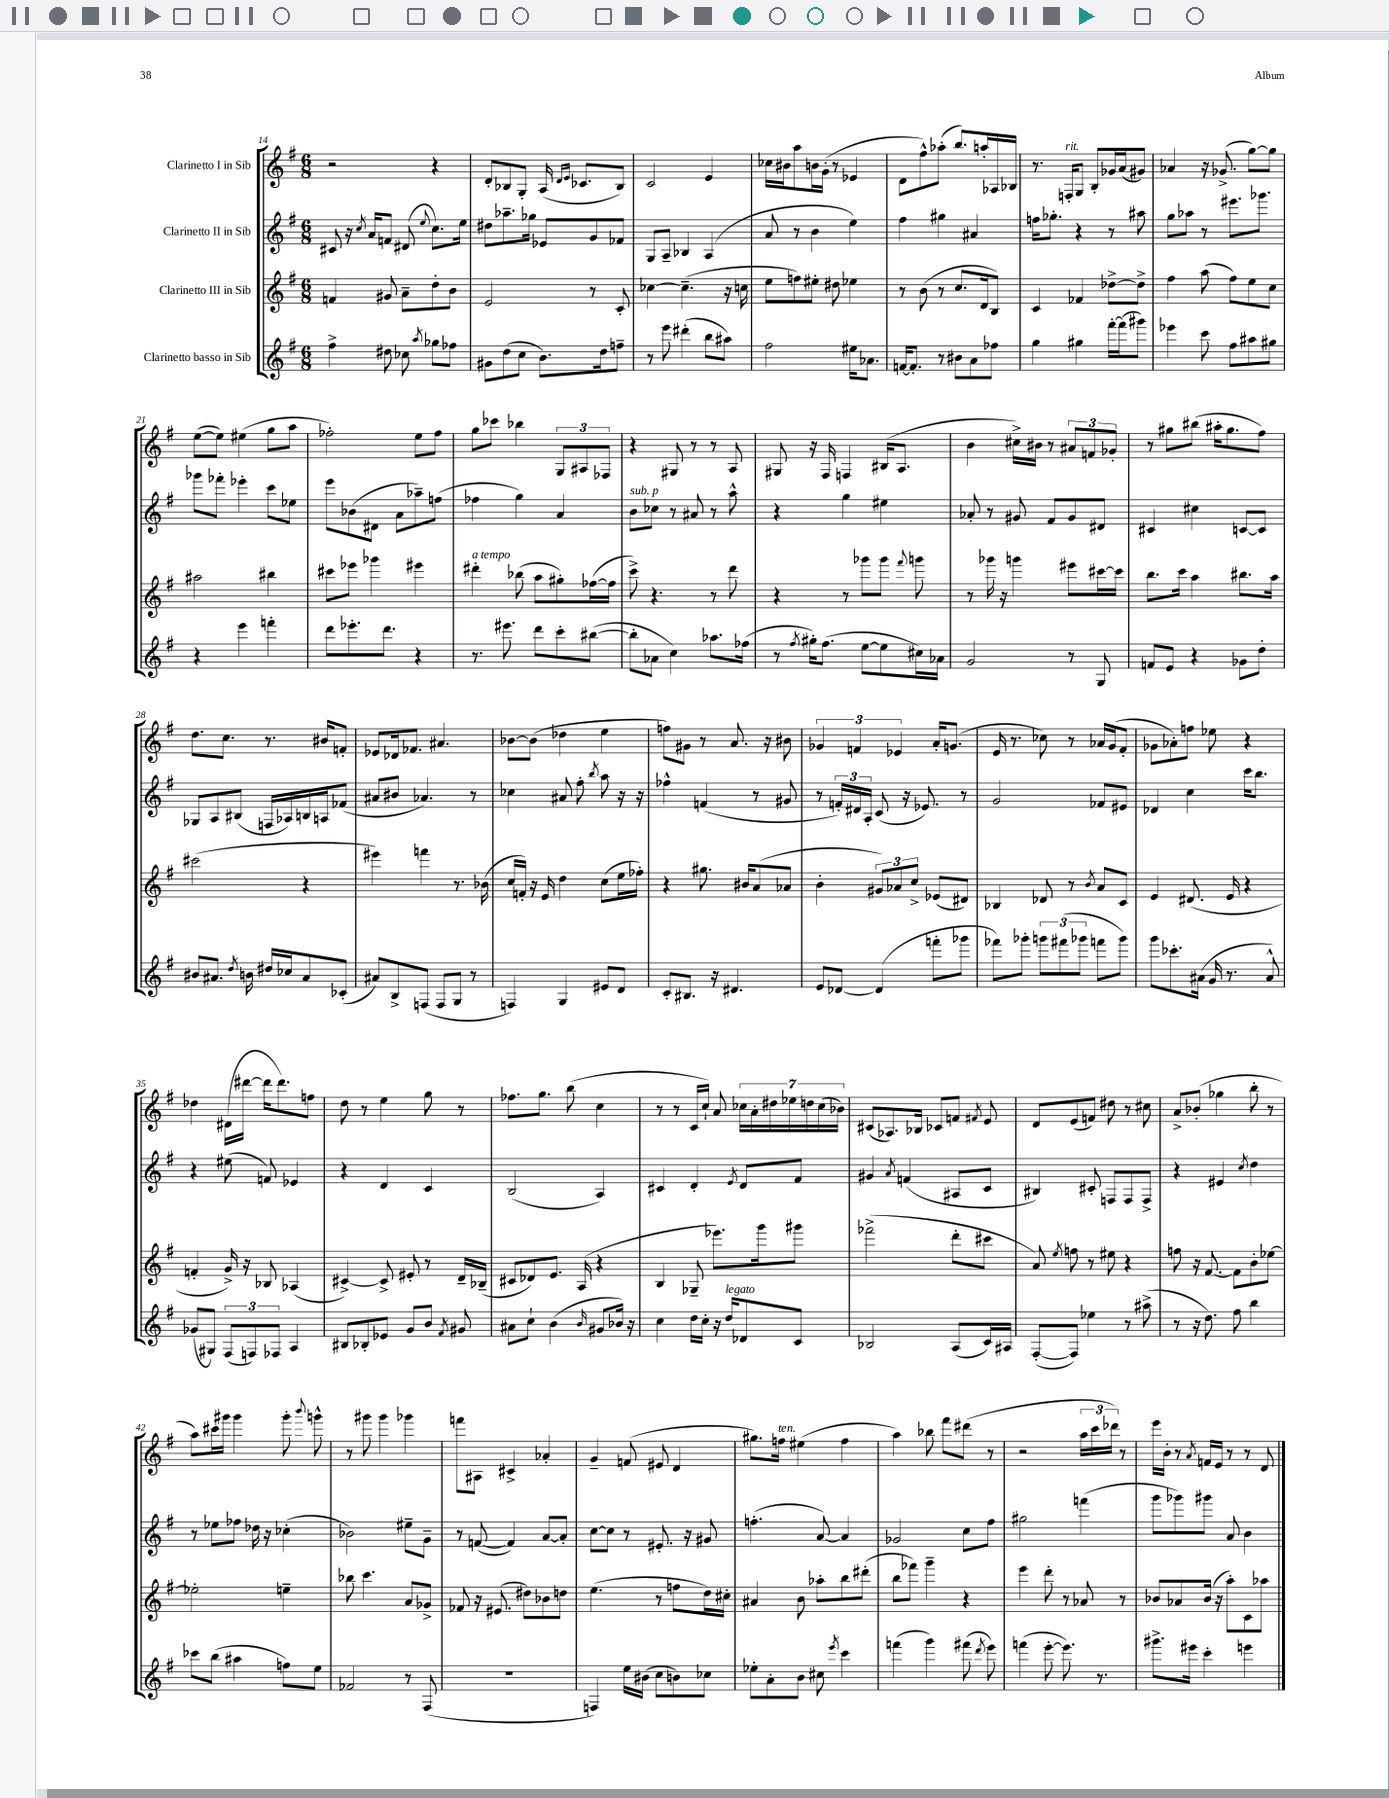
<<
\new StaffGroup <<
\new Staff = "s0" \with { instrumentName = "Clarinetto I in Sib" } {
    \clef treble \key g \major \numericTimeSignature \time 6/8
    \autoBeamOff r2 r4 |
    d'8[-. bes8 g8]-. a16( \grace { d'16[ e'16] } ces'8.[ bes8]) |
    c'2 e'4 |
    ces''16[ bis'16 a''8 b'16 g'16]-.( r8 ees'4 |
    d'8[ fis''8-^) aes''8]-.( b''8.[) a''16-. aes16 bes16] |
    r8. f16[-.^\markup { \italic "rit." } g8] b8[-. ges'16 a'16( gis'8]) |
    aes'4 r16 ges'8.->( g''8[~) g''8] |
    e''8[~( e''8]) eis''4( g''8[ a''8] |
    fes''2-.) e''8[ fes''8] |
    g''8[ ces'''8] bes''4 \tuplet 3/2 { g8[ ais8 fes8] } |
    r4 gis8 r8 r8 a8 |
    gis8 r16 fis16 f4 bis16[( a8.] |
    b'4 cis''16[->) bis'16] r8 \tuplet 3/2 { ais'8[ f'8 ges'8]-. } |
    r8 gis''8[ bis''8]( ais''16[-. gis''8. fis''8]) |
    d''8.[ c''8.] r8. bis'16[ f'8]-. |
    ees'8[ des'16 fes'8.] ais'4. |
    bes'8[~ bes'8]( des''4 e''4 |
    f''8[) gis'8] r8 a'8. r16 bis'8 |
    \tuplet 3/2 { ges'4 f'4 ees'4 } a'16[-. g'8.]( |
    e'16 r8. ces''8) r8 aes'16[ g'16( fis'8]-. |
    ges'8[ aes'8-.) f''8] ees''8 r4 |
    des''4 dis'16[( dis'''16]~ dis'''16[ dis'''8.) f''8] |
    d''8 r8 e''4 g''8 r8 |
    fes''8.[ g''8.] b''8( c''4 |
    r8 r8 c'16[ c''16]-!) a'8 \tuplet 7/4 { ces''16[ a'16-. dis''16 ees''16 d''16 ces''16( bes'16]) } |
    cis'8[( aes8.) bes16] ces'8[ f'8] \acciaccatura { fis'8 } e'8 |
    d'8[ e'8( f'8]) dis''8 r8 cis''8 |
    a'8[-> bes'8]-.( ges''4 b''8-. r8 |
    a''8[) cis'''16 gis'''16] gis'''4 gis'''8-. \appoggiatura { b'''8 } g'''8-^ |
    r8 gis'''8 gis'''4 ges'''4 |
    f'''8[ ais8] cis'4-> aes'4-. |
    g'4-- f'8( eis'8 d'4 |
    gis''8.[) f''16]^\markup { \italic "ten." } eis''4( f''4 |
    a''4) bes''8 fis'''8[ dis'''8]( r8 |
    r2 \tuplet 3/2 { a''16[ c'''16 des'''16]) } r8 |
    e'''16[ b'16]-. r8 \acciaccatura { a'8 } f'16[ e'16] r8 r8 d'8 \bar "|." |
}
\new Staff = "s1" \with { instrumentName = "Clarinetto II in Sib" } {
    \clef treble \key g \major \numericTimeSignature \time 6/8
    \autoBeamOff cis'8 r16 \acciaccatura { c''8 } a'16[ f'8] dis'8( \appoggiatura { e''8 } c''8.[) e''16] |
    dis''8[ aes''8.-- ges''16] ees'8[ g'8 fes'8] |
    g8[ a8]-- bes4 a4( |
    a'8 r8 b'4 e''4) |
    fis''4 gis''4 ais'4 |
    f''16[ ges''8.]-. r4 r8 ais''8 |
    g''8[ aes''8] r8 eis'''8.[ ges'''8.] |
    ges'''8[ fes'''8]-. ees'''4-. c'''8[ ees''8] |
    e'''8[ bes'8( dis'8] a'8[ aes''8--) f''8]( |
    fes''4 g''4) a'4 |
    b'8[^\markup { \italic "sub. p" } ces''8] r8 ais'8 r8 a''8-^ |
    r4 g''4 eis''4 |
    aes'8-. r8 gis'8 fis'8[ gis'8 dis'8] |
    cis'4 cis''4 c'8[~ c'8] |
    ges8[ a8 bis8]( f16[ aes16) b16 a16 fes'8]( |
    ais'8[ bis'8] aes'4.) r8 |
    ces''4 ais'8 fis''8-. \acciaccatura { b''8 } a''8 r16 r16 |
    fes''4-^ f'4( r8 gis'8 |
    r8 \tuplet 3/2 { f'16[-.) dis'16 a16]-. } c'8( r16 ees'8.) r8 |
    g'2 fes'8[ eis'8] |
    des'4 c''4 c'''16[ b''8.] |
    r4 eis''8( f'8) ees'4 |
    r4 d'4 c'4 |
    b2( a4) |
    cis'4 d'4-. \acciaccatura { e'8 } d'8[ fis'8] |
    gis'4 \acciaccatura { a'8 } f'4( ais8[ c'8] |
    bis4) cis'8-. f8[ f8 f8]-> |
    r4 eis'4 \acciaccatura { c''8 } d''4 |
    r8 ees''8[ fes''8] des''16 r16 ces''4-.( |
    bes'2) eis''8[-- g'8]-- |
    r8 f'8~( f'4) a'8[~ a'8]-. |
    c''8[~ c''8] r8 eis'8.-. r16 gis'8 |
    f''4.-.( a'8~) a'4 |
    ges'2 c''8[ fis''8] |
    gis''2 f'''4( |
    g'''8[ ges'''8) gis'''8] a'8 b'4 \bar "|." |
}
\new Staff = "s2" \with { instrumentName = "Clarinetto III in Sib" } {
    \clef treble \key g \major \numericTimeSignature \time 6/8
    \autoBeamOff f'4 gis'8 a'8[-- d''8-. b'8] |
    e'2 r8 c'8-. |
    ces''4~ ces''4.--( r16 c''16 |
    e''8[ f''8) eis''8]-. dis''8 ees''4 |
    r8 b'8( r8 c''8.[ d'16 b8]) |
    c'4 fes'4 des''8[~-> des''8]-> |
    fis''4 a''8( fis''8[) e''8 c''8] |
    ais''2 bis''4 |
    cis'''8[ ees'''8] ges'''4 eis'''4 |
    dis'''4-.^\markup { \italic "a tempo" } bes''8( a''8[ gis''8-.) fes''16~( fes''16] |
    c'''8->) r4. r8 d'''8 |
    r4 r8 ges'''8[ ges'''8] \appoggiatura { fis'''8 } g'''8 |
    r8 ges'''16 r16 g'''4 eis'''8[ cis'''16~ cis'''16] |
    b''8.[ c'''16] a''4 bis''8.[ a''16] |
    cis'''2( r4 |
    eis'''4) f'''4 r8. bes'16( |
    c''16[ f'16]-.) r16 e'16 d''4 c''8[( e''16 fes''16]-.) |
    r4 gis''8. bis'16[ a'8( aes'8] |
    b'4-. \tuplet 3/2 { gis'8[) aes'8 c''8]-> } ees'8[( dis'8]) |
    bes4 des'8 r8 \acciaccatura { b'8 } a'8[ c'8] |
    e'4 dis'8.( e'16 r4 |
    f'4-. g'16->) r16 bes8 aes4( |
    cis'4~->) cis'8-> eis'8-. r8 d'16[-- bes16]--( |
    cis'8[ des'8) e'8.] a16( r4 |
    b4 ges8-- ees'''8.[) g'''16 gis'''8] |
    fes'''2->( d'''8[-. cis'''8] |
    a'8) \acciaccatura { e''8 } f''8 r8 eis''8 r4 |
    f''8 r16 fis'8.~ fis'8[ b'8-. ees''8]~ |
    ees''2-. e''4-- |
    bes''8 c'''4. a'8[ ges'8]-> |
    fes'8 r16 eis'8.( dis''8[) bes'8 d''8] |
    e''4.( r8 f''8[ d''16) cis''16]-. |
    ais'4 b'8 aes''8[-. b''8 dis'''8]-.( |
    b''8[ fes'''8]) g'''4-- r4 |
    e'''4 d'''8-. r8 aes'8 r8 |
    bes'8[ aes'8 bes'16]( r16 a''8[-.) c'8 aes''8] \bar "|." |
}
\new Staff = "s3" \with { instrumentName = "Clarinetto basso in Sib" } {
    \clef treble \key g \major \numericTimeSignature \time 6/8
    \autoBeamOff fis''4-> dis''8 ces''8 \acciaccatura { a''8 } ges''8[ fes''8] |
    gis'8[ d''8( c''8] b'8.[) d''16 f''8]-- |
    r8 e'''8 dis'''4-.( b''8[ ais''8]) |
    fis''2 eis''16[ aes'8.] |
    f'16[~ f'8.]-. r8 bis'8[ a'8 fes''8] |
    g''4 gis''4 fis'''16[~-. fis'''16( gis'''8]) |
    ees'''4 c'''8 fis''8[ ais''8 gis''8] |
    r4 e'''4 f'''4-. |
    d'''8[ ees'''8.-. d'''8.] r4 |
    r8. eis'''8. d'''8[ c'''8-. bis''8]~( |
    bis''8[-. aes'8] c''4) aes''8.[ fes''16]( |
    r8 \acciaccatura { fis''8 } gis''16[-.) fis''8.]( e''8[~ e''8 cis''16) aes'16] |
    g'2 r8 g8 |
    f'8[ e'8] r4 ges'8[ d''8]-. |
    bis'8[ ais'8.] \acciaccatura { d''8 } b'16 dis''16[ ces''16 ais'8 ces'8]-.( |
    ais'8[) b8-> f8]( f8[ g8] r8 |
    f4) g4 eis'8[ d'8] |
    c'8[-. bis8.] r16 dis'4. |
    e'8[ des'8]~ des'4( f'''8[-. ges'''8] |
    fes'''8[) ges'''8]-. \tuplet 3/2 { g'''8[ fis'''8( ges'''8] } f'''8[ ges'''8]) |
    g'''8[ ces'''8.-. ais'16]( g'16 r8. ais'8-^) |
    ges'8[( gis8]) \tuplet 3/2 { fis8[( f8) fes8] } a4 |
    bis8[ bes8-. ees'8] g'8[ b'8] \acciaccatura { fis'8 } gis'8 |
    ais'8[ c''8]-! b'4( \grace { b'16 } gis'8[ bes'16]) r16 |
    c''4 d''16[ c''16]-. r16 d''16[^\markup { \italic "legato" } des'8 c'8] |
    bes2 a8[( c'16) ais16] |
    fis8[~-.( fis8]) ees''4 r8 ais''8->( |
    r8 r16 d''8.) fis''8 b''4 |
    ces'''8[ b''8]( ais''4 f''8[) e''8] |
    fes'2 r8 fis8( |
    R2. |
    f4) e''16[ bis'16]( c''8[ b'8) ces''8] |
    ees''8[-. a'8-. b'8] cis''8 \acciaccatura { e'''8 } c'''4 |
    f'''4( g'''4) fis'''8( \acciaccatura { d'''8 } e'''8) |
    f'''4( e'''8~-. e'''8.) r8. |
    gis'''8.[-> eis'''16] c'''4-. e'''4 \bar "|." |
}
>>
>>
\layout { \context { \Score currentBarNumber = #14 } }
